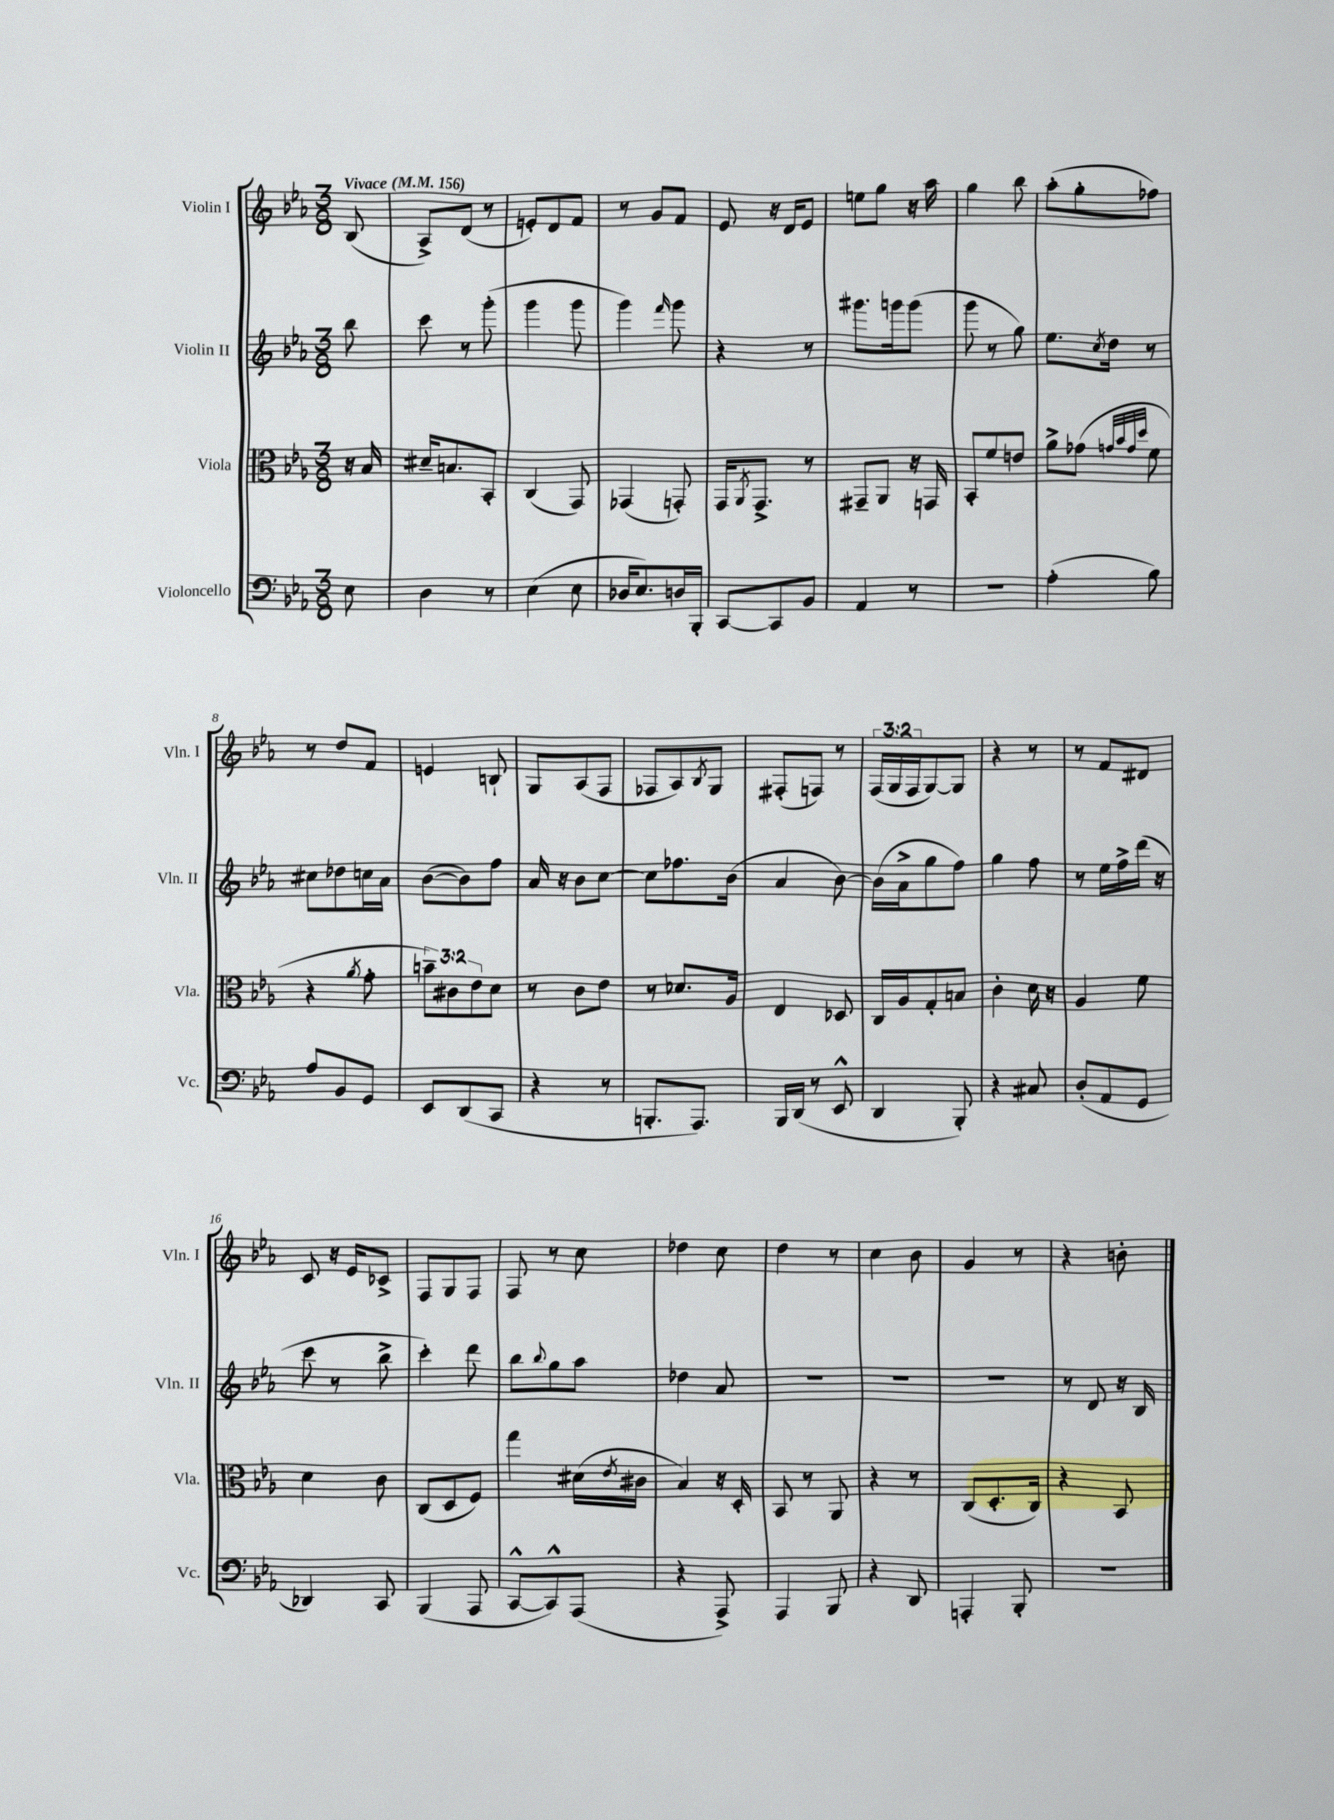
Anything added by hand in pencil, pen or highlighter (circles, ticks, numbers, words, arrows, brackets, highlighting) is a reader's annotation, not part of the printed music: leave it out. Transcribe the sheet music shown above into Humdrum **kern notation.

**kern	**kern	**kern	**kern
*part4	*part3	*part2	*part1
*staff4	*staff3	*staff2	*staff1
*I"Violoncello	*I"Viola	*I"Violin II	*I"Violin I
*I'Vc.	*I'Vla.	*I'Vln. II	*I'Vln. I
*clefF4	*clefC3	*clefG2	*clefG2
*k[b-e-a-]	*k[b-e-a-]	*k[b-e-a-]	*k[b-e-a-]
*M3/8	*M3/8	*M3/8	*M3/8
*MM156	*MM156	*MM156	*MM156
=	=	=	=
!	!	!	!LO:TX:a:B:t=Vivace
8E-\	16r	8bb-\	(8B-/
.	16B-/	.	.
=1	=1	=1	=1
4D\	16d#X~/KL	8ccc\	8A-^/L)
.	8.Bn/	.	.
.	.	8r	(8d/J
8r	8BB-'/J	(8ggg'\	8r
=2	=2	=2	=2
(4E-\	(4C/	4ggg\	8en'/L)
.	.	.	8d/
8E-\	8GG/)	8ggg\	8f/J
=3	=3	=3	=3
16D-X/KL	(4GG-X/	4ggg\)	8r
8.E-/)	.	.	.
.	.	.	8g/L
.	.	16qqfff/	.
16Dn/L	8GGn'/)	8ggg\	8f/J
16BBB-'/JJ	.	.	.
=4	=4	=4	=4
[8CC/L	16GG/KL	4r	8e-/
.	8qAA-/	.	.
.	8.GG^/J	.	.
8CC/]	.	.	16r
.	.	.	16d/KL
8BB-/J	8r	8r	8e-/J
=5	=5	=5	=5
4AA-/	8GG#X~/L	8.ggg#X\L	8een\L
.	8AA-/J	.	8gg\J
.	.	16gggn\k	.
8r	16r	(8ggg\J	16r
.	16GGn/	.	16aa-\
=6	=6	=6	=6
4.r	8BB-'/L	8ggg\	4gg\
.	8f/	8r	.
.	8en/J	8gg\)	8bb-\
=7	=7	=7	=7
(4A-'\	8a-^\L	8.ee-\L	(8aa-'\L
.	(8g-X\J	.	8gg'\
.	.	8qcc/	.
.	.	16dd\Jk	.
.	32qqgn/LLL	.	.
.	32qqb-/	.	.
.	32qqg/	.	.
.	32qqdd/JJJ	.	.
8B-\)	8f\	8r	8ff-X\J)
!!LO:LB:g=z
=8	=8	=8	=8
8A-/L	4r	8cc#X\L	8r
8BB-/	.	8dd-X\	8dd/L
.	8qa-/	.	.
8GG/J	8g'\	16ccn\L	8f/J
.	.	16a-\JJ	.
=9	=9	=9	=9
8EE-/L	12bn~\L)	([8b-\L	4en/
.	12c#X\	.	.
(8DD/	.	8b-\])	.
.	12e-\	.	.
8CC/J	8d\J	8ff\J	8Bn`/
=10	=10	=10	=10
4r	8r	16a-/	8G/L
.	.	16r	.
.	8c\L	8b-\L	(8A-/
8r	8e-\J	[8cc\J	8F/J
=11	=11	=11	=11
8.BBBn'/L	8r	8cc\L]	8F-X/L
.	8.d-X/L	8.ff-X\	8A-/)
8.AAA-/J)	.	.	.
.	.	.	8qB-/
.	.	.	8G/J
.	16A-/Jk	(16b-\Jk	.
=12	=12	=12	=12
16BBB-/LL	4E-/	4a-/	(8F#X'/L
(16DD/JJ	.	.	.
8r	.	.	8Fn/J)
8EE-^^/	8D-X/	[8b-\)	8r
=13	=13	=13	=13
4DD/	16C/LL	(16b-\LL]	(24F/LL
.	.	.	24G/
.	16A-/J	16a-^\J	.
.	.	.	24F/J
.	8G'/	8gg\	[8G/)
8BBB-'/)	8Bn/J	8ff\J)	8G/J]
=14	=14	=14	=14
4r	4c'\	4gg\	4r
8C#X/	16d\	8ff\	8r
.	16r	.	.
=15	=15	=15	=15
(8D'/L	4A-/	8r	8r
8AA-/	.	16ee-\LL	8f/L
.	.	16ff^\	.
8GG/J	8f\	(16ddd\JJ	8d#X/J
.	.	16r	.
!!LO:LB:g=z
=16	=16	=16	=16
4DD-X/)	4d\	8ccc\	8c/
.	.	8r	16r
.	.	.	16e-/KL
8CC/	8c\	8bb-^\	8c-X^/J
=17	=17	=17	=17
(4BBB-/	(8C/L	4ccc'\)	8F/L
.	8D/	.	8G/
8AAA-/	8F/J)	8ddd\	8F/J
=18	=18	=18	=18
[8CC^^/L	4gg\	8bb-\L	8F/
.	.	8qqbb-/	.
8CC^^/])	.	8gg\	8r
(8AAA-/J	(16d#X\LL	8aa-\J	8cc\
.	8qe-/	.	.
.	16c#X\JJ	.	.
=19	=19	=19	=19
4r	4B-/)	4dd-X\	4dd-X\
8AAA-^/)	16r	8a-/	8cc\
.	16D'/	.	.
=20	=20	=20	=20
4AAA-/	8BB-/	4.r	4dd\
.	8r	.	.
8BBB-/	8AA-/	.	8r
=21	=21	=21	=21
4r	4r	4.r	4cc\
8DD/	8r	.	8b-\
=22	=22	=22	=22
4AAAn'/	(8C/L	4.r	4g/
.	8.D'/	.	.
8BBB-'/	.	.	8r
.	16C/Jk)	.	.
=23	=23	=23	=23
4.r	4r	8r	4r
.	.	8d/	.
.	8BB-/	16r	8bn'\
.	.	16B-/	.
==	==	==	==
*-	*-	*-	*-
